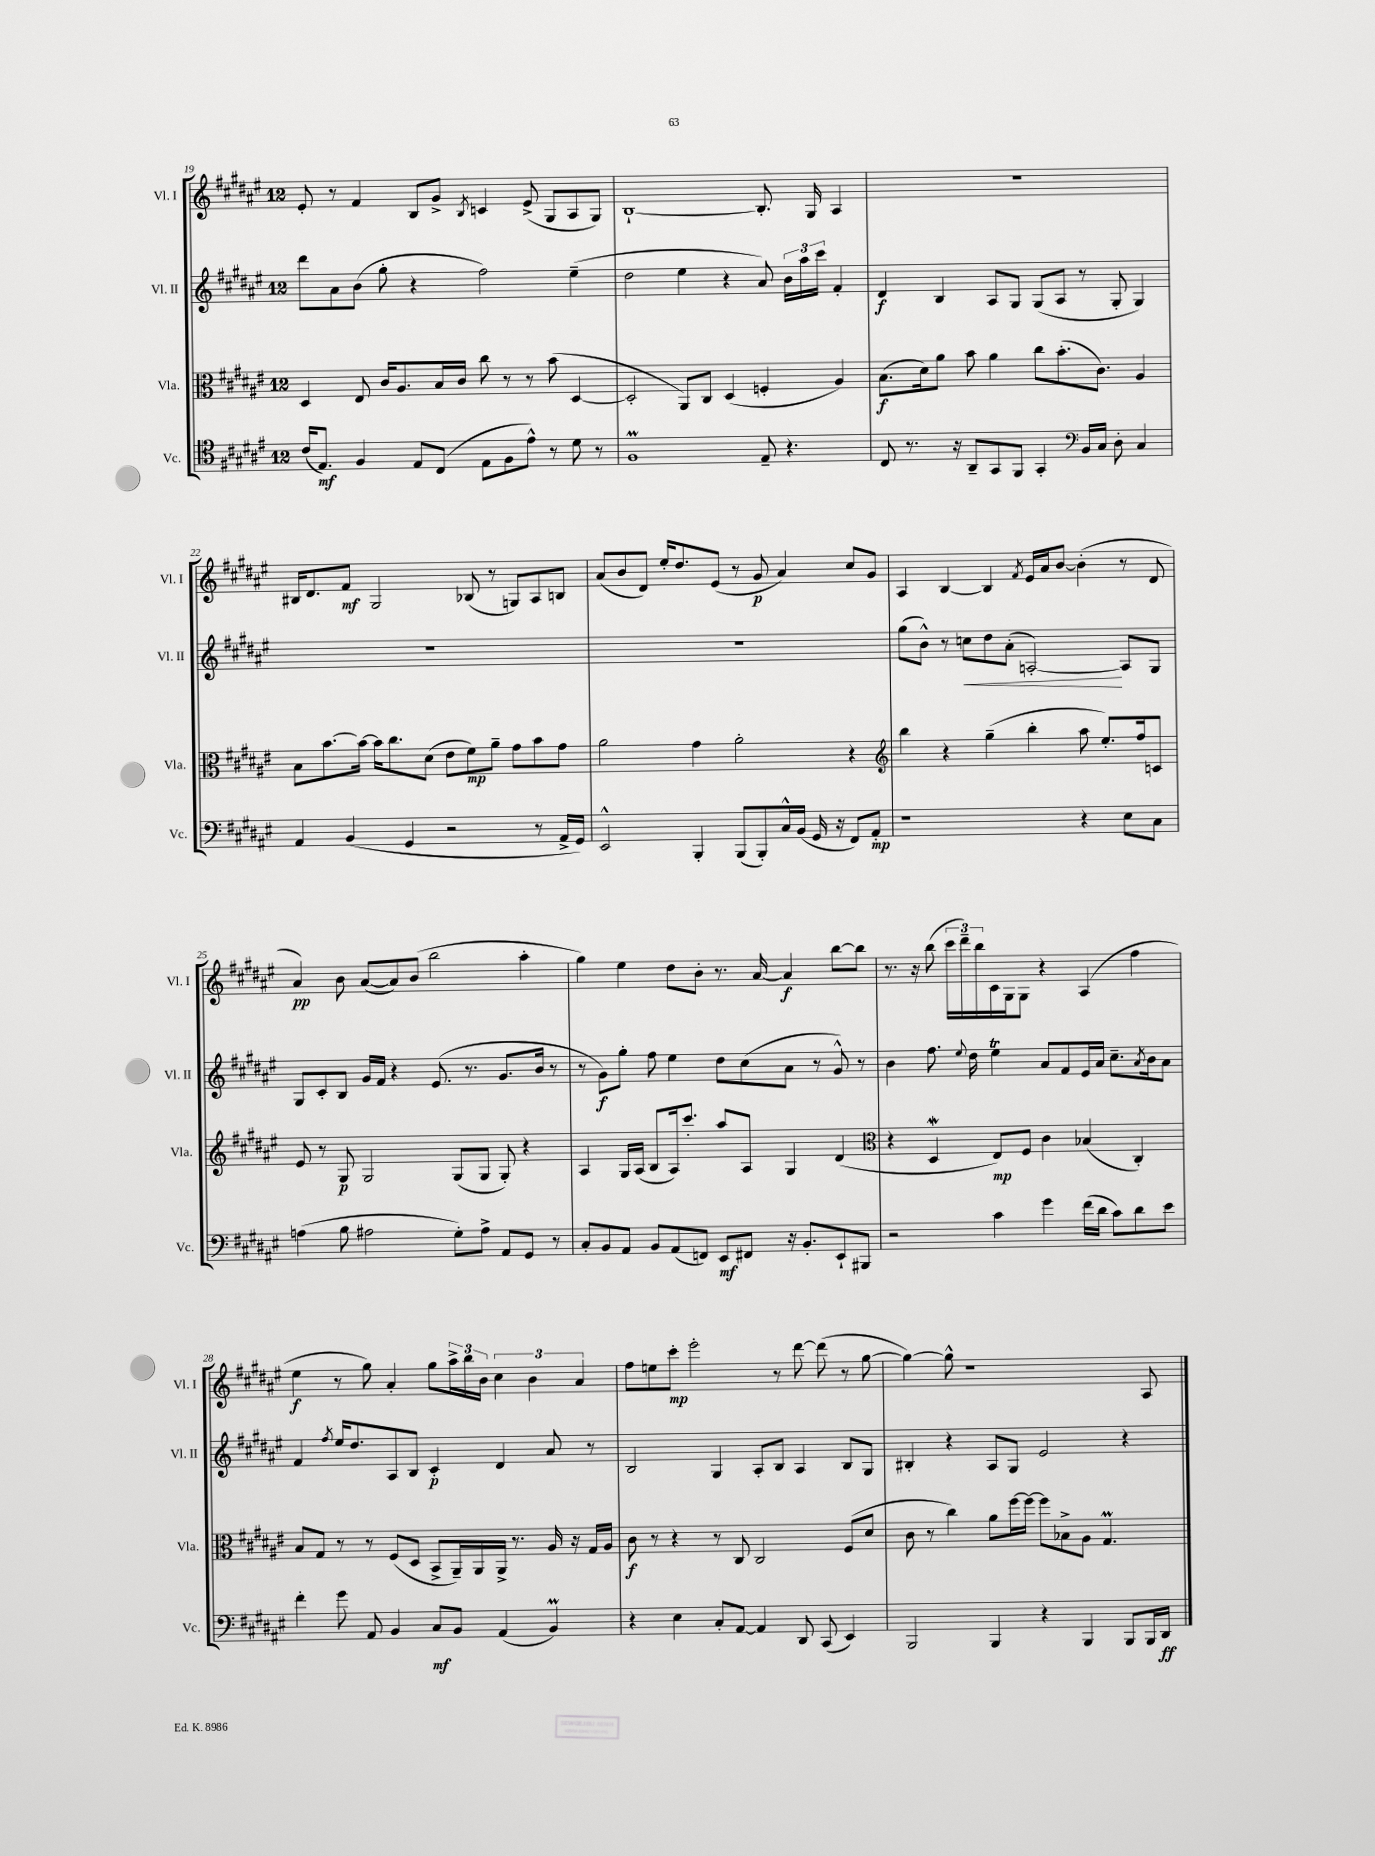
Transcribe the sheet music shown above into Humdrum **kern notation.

**kern	**kern	**kern	**kern
*staff4	*staff3	*staff2	*staff1
*clefC4	*clefC3	*clefG2	*clefG2
*k[f#c#g#d#a#e#]	*k[f#c#g#d#a#e#]	*k[f#c#g#d#a#e#]	*k[f#c#g#d#a#e#]
*M12/8	*M12/8	*M12/8	*M12/8
(16c#/LK	4D#/	8ddd#\L	8e#'/
8.E#/J)	.	.	.
.	.	8a#\	8r
4F#/	8E#/	(8b\J	4f#/
.	16c#/LK	8gg#'\	.
.	8.A#/	.	.
8E#/L	.	4r	8B/L
(8C#/J	16B/L	.	8g#^/J
.	16c#/JJ	.	.
.	.	.	8qB/
8E#\L	8cc#\	2ff#\)	4c/
8F#\	8r	.	.
8e#^^\J)	8r	.	(8e#^/
8r	(8b\	.	8G#/L
8d#\	[4D#/	(4ee#~\	8A#/
8r	.	.	8G#/J)
=	=	=	=
1F#	2D#'/]	2dd#\	[1B`
.	8AA#/L)	4ee#\	.
.	8C#/J	.	.
.	(4D#/	4r	.
8E#~/	4F'/	8a#/)	8.B'/]
4.r	.	24b\LL	.
.	.	24aa#\	.
.	.	.	16G#/
.	.	24ccc#\JJ	.
.	4A#/)	4f#'/	4A#/
=	=	=	=
8C#/	(8.B\L	4d#/	1.r
8.r	.	.	.
.	16d#\k)	.	.
.	8a#\J	4B/	.
16r	.	.	.
8AA#~/L	8b\	.	.
8GG#/	4a#\	8A#/L	.
8FF#/J	.	8G#/J	.
4GG#'/	8cc#\L	(8G#/L	.
.	(8.b'\	8A#/J	.
*clefF4	*	*	*
16BB/LL	.	8r	.
16C#/JJ	8.c#\J)	.	.
8D#'\	.	8G#'/	.
4C#/	4A#/	4G#/)	.
=	=	=	=
4AA#/	8B\L	1.r	16B#/LK
.	.	.	8.d#/
.	[8.b\	.	.
(4BB/	.	.	8f#/J
.	16b\_Jk	.	.
.	16b\]LK	.	2G#/
.	8.cc#\	.	.
4GG#/	.	.	.
.	(8d#\J	.	.
2r	8e#\L	.	.
.	8f#\)	.	(8B-/
.	8a#~\J	.	8r
.	8g#\L	.	8G/L)
8r	8b\	.	8A#/
16AA#^/LL	8g#\J	.	8B/J
16GG#/JJ)	.	.	.
=	=	=	=
2EE#^^/	2a#\	1.r	(8a#/L
.	.	.	8b/
.	.	.	8d#/J)
.	.	.	16ee#'/LK
.	.	.	8.dd#/
4BBB'/	4g#\	.	.
.	.	.	(8e#/J
(8BBB/L	2a#'\	.	8r
8BBB'/)	.	.	8g#/
16C#^^/L	.	.	4a#/)
(16BB/JJ	.	.	.
16GG#/	.	.	.
16r	.	.	.
8FF#/L)	4r	.	8cc#/L
8AA#'/J	.	.	8g#/J
=	=	=	=
*	*clefG2	*	*
1r	4bb\	(8gg#\L	4A#/
.	.	8b^^\J)	.
.	4r	8r	[4B/
.	.	8cc\L	.
.	(4gg#~\	8dd#\	4B/]
.	.	(8a#'\J	.
.	.	.	8qf#/
.	4bb'\	[2A'/)	16e#/LL
.	.	.	16a#/J
.	.	.	[8b/J
4r	8aa#\	.	(4b'\]
.	8.ee#'/L)	.	.
8E#\L	.	8A/]L	8r
.	16ff#/k	.	.
8C#\J	8c/J	8G#/J	8d#/
=	=	=	=
(4A\	8e#/	8G#/L	4a#/)
.	8r	8c#'/	.
8B\	8G#/	8B/J	8b\
2A#\	2G#/	16g#/LL	([8a#/L
.	.	16f#/JJ	.
.	.	4r	8a#/])
.	.	.	(8b/J
.	.	(8.e#/	2bb\
8G#'\L)	(8G#/L	.	.
.	.	8.r	.
8A#^\J	8G#/J	.	.
8AA#/L	8G#'/)	8.g#/L	.
8GG#/J	4r	.	4aa#'\
.	.	16b/Jk	.
8r	.	8r	.
=	=	=	=
8C#'/L	4A#/	8r	4gg#\)
8BB/	.	8g#\L)	.
8AA#/J	16G#/LL	8gg#'\J	4ee#\
.	(16A#/JJ	.	.
8BB/L	8B/L	8ff#\	.
(8AA#/	16A#/k)	4ee#\	8dd#\L
.	8.ccc#'/J	.	.
8FF/J)	.	.	8b'\J
8EE#/L	8aa#/L	8dd#\L	8.r
8FF#/J	8A#/J	(8cc#\	.
.	.	.	[16a#/
16r	4G#/	8a#\J	4a#/]
8.BB'/L	.	.	.
.	.	8r	.
8EE#`/	(4d#/	8g#^^/)	[8bb\L
8BBB#/J	.	8r	8bb\]J
=	=	=	=
*	*clefC3	*	*
2r	4r	4b\	8.r
.	.	.	16r
.	4D#/	8.ff#\	(8bb\
.	.	.	24ccc#\LL
.	.	.	24ddd#~\)
.	.	8qqee#/	.
.	.	16dd#\	.
.	.	.	24bb\
4c#\	8E#/L)	4ee#\	16c#\
.	.	.	16G#\J
.	8F#/J	.	8G#\J
4g#\	4c#\	8a#/L	4r
.	.	8f#/	.
(16f#\LL	(4B-/	16e#/L	(4A#/
16d#\JJ	.	16a#/JJ	.
8c#\L)	.	8.cc#~\L	.
8d#\	4C#'/)	.	4ff#\
.	.	8qa#/	.
.	.	16b\k	.
8e#\J	.	8a#\J	.
=	=	=	=
4f#'\	8B/L	4f#/	4ee#\
.	8G#/J	.	.
.	.	8qff#/	.
8g#\	8r	16ee#/LK	8r
.	.	8.dd#/	.
8AA#/	8r	.	8gg#\)
4BB/	(8F#/L	8A#/	4a#'/
.	8D#/J	8B/J	.
8C#/L	8BB^/L	4c#'/	8gg#\L
8BB/J	16AA#~/L)	.	24aa#^\L
.	.	.	24bb\
.	16AA#/	.	.
.	.	.	24b\JJ
(4AA#/	16AA#^/JJ	4d#/	6cc#\
.	8.r	.	.
.	.	.	6b\
4BB/)	16A#/	8a#/	.
.	16r	.	.
.	.	.	6a#/
.	16G#/LL	8r	.
.	16A#/JJ	.	.
=	=	=	=
4r	8c#\	2B/	8ff#\L
.	8r	.	8ee\
4E#\	4r	.	8ccc#'\J
.	.	.	2eee#'\
8C#'/L	8r	4G#/	.
[8AA#/J	8C#/	.	.
4AA#/]	2C#/	8A#'/L	.
.	.	8B/J	8r
8DD#/	.	4A#/	[8ddd#\
(8CC#/	.	.	(8ddd#\]
4EE#/)	(8F#/L	8B/L	8r
.	8d#/J	8G#/J	[8gg#\
=	=	=	=
2BBB/	8c#\	4B#'/	4gg#\_)
.	8r	.	.
.	4cc#\)	4r	8gg#^^\]
.	.	.	1r
4BBB/	8a#\L	8A#/L	.
.	[16ff#\L	8G#/J	.
.	16ff#\_JJ	.	.
4r	8ff#\]L	2e#/	.
.	8B-^\	.	.
4BBB/	8A#\J	.	.
.	4.G#/	.	.
8BBB/L	.	4r	.
16BBB/L	.	.	8A#/
16DD#/JJ	.	.	.
==	==	==	==
*-	*-	*-	*-
